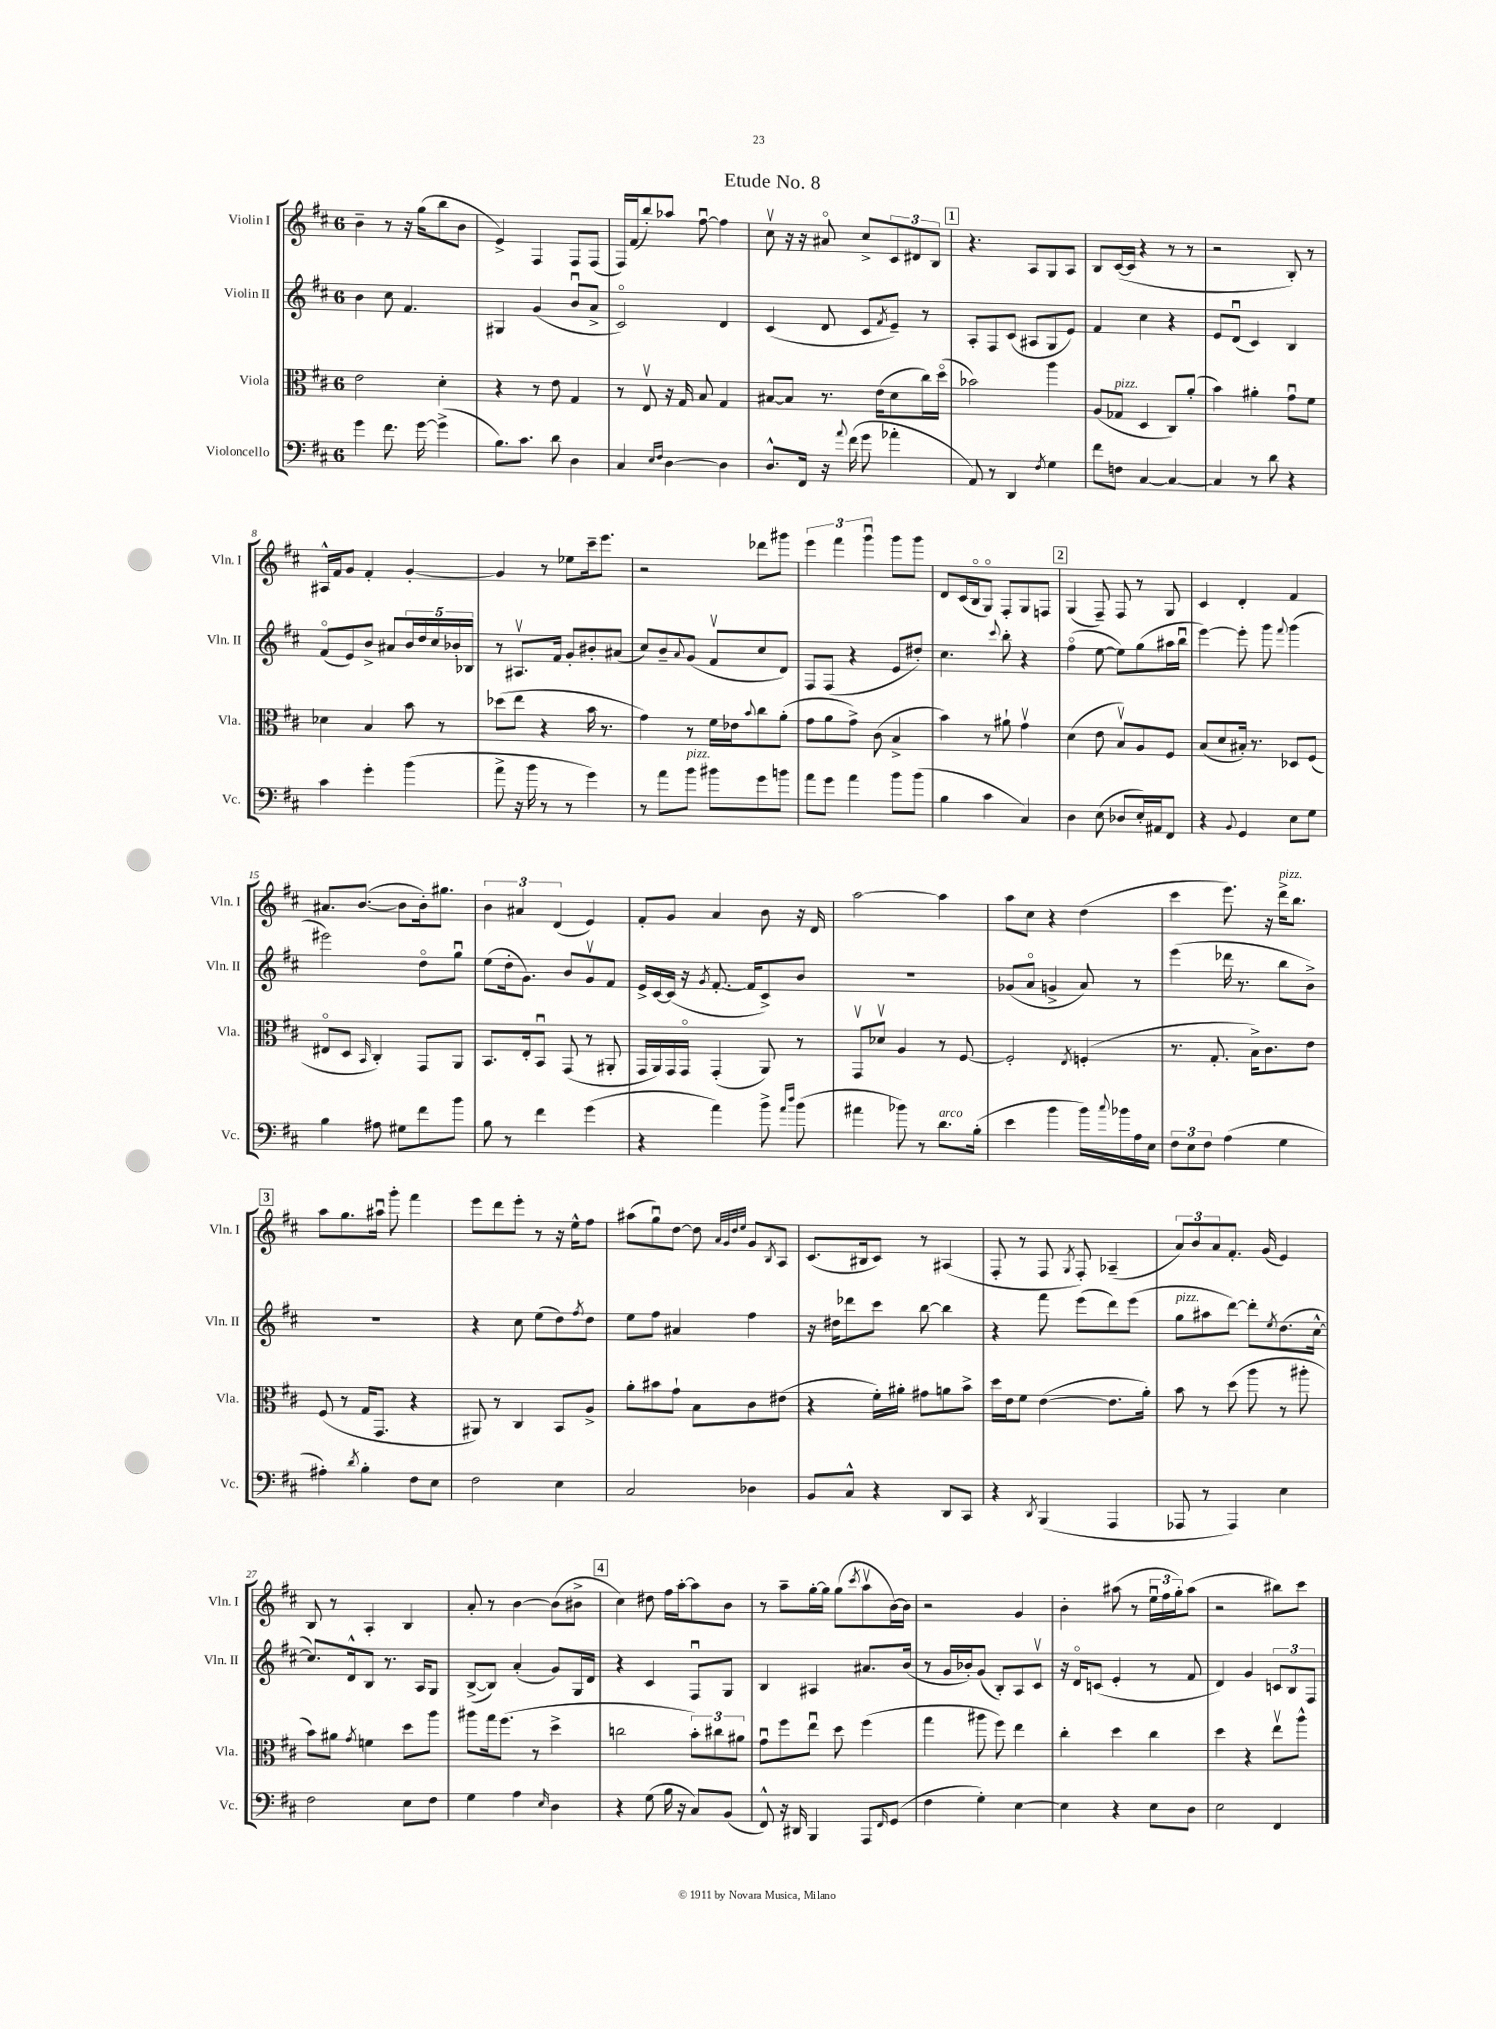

**kern	**kern	**kern	**kern
*part4	*part3	*part2	*part1
*staff4	*staff3	*staff2	*staff1
*I"Violoncello	*I"Viola	*I"Violin II	*I"Violin I
*I'Vc.	*I'Vla.	*I'Vln. II	*I'Vln. I
*clefF4	*clefC3	*clefG2	*clefG2
*k[f#c#]	*k[f#c#]	*k[f#c#]	*k[f#c#]
*M6/8	*M6/8	*M6/8	*M6/8
=1	=1	=1	=1
4g\	2e\	4b\	4b~\
8.f#\	.	8cc#\	8r
.	.	4.f#/	16r
[16g\	.	.	(16gg\KL
(4g^\]	4d'\	.	8bb\
.	.	.	8b\J
=2	=2	=2	=2
8.B\L)	4r	4G#X/	4e^/)
8.c#\J	.	.	.
.	8r	(4g/	4F#/
8d\	8e\	.	.
4D\	4G/	8bu/L	8F#/L
.	.	8a^/J	(8F#/J
=3	=3	=3	=3
4C#/	8r	2c#/)	16F#/LL)
.	.	.	(16f#/J
.	8Ev/	.	8bb'/)
16qqE/LL	.	.	.
16qqF#/JJ	.	.	.
[4D\	16r	.	8aa-X/J
.	16G/	.	.
.	8B/	.	[8ff#u\
4D\]	4G/	4d/	4ff#\]
=4	=4	=4	=4
8.D^^/L	[8B#X/L	(4c#/	8cc#v\
.	8B#/J]	.	16r
16FF#/Jk	.	.	16r
16r	8.r	8d/	8a#X/
8qqa/	.	.	.
(16f#\	.	.	.
8g\	.	8c#/L	8cc#^/L
.	(16e\KL	.	.
.	.	8qf#/	.
4a-X'\	8d\	8e~/J)	12c#/
.	.	.	12d#X/
.	16cc#\L)	8r	.
.	.	.	12B/J
.	(16dd\JJ	.	.
!!LO:REH:place=s1:t=1
=5	=5	=5	=5
8AA/)	2b-X\)	8A'/L	4.r
8r	.	8F#/	.
4DD/	.	(8c#/J	.
.	.	8A#X/L	8A/L
8qF#/	.	.	.
4G\	4aa\	8G/	8G/
.	.	8e/J)	8A/J
=6	=6	=6	=6
8f#\L	(8A/L	4f#/	8B/L
!	!LO:TX:a:i:t=pizz.	!	!
8Fn\J	8G-X/J	.	([16c#/L
.	.	.	16c#/JJ]
[4C#/	4D/	4cc#\	4r
4C#/_	8C#/L)	4r	8r
.	(8a'/J	.	8r
=7	=7	=7	=7
4C#/]	4b\)	8e/L	2r
.	.	(8du/J	.
8r	4a#X'\	4c#/)	.
8d\	.	.	.
4r	8gu\L	4B/	8B'/)
.	8f#\J	.	8r
!!LO:LB:g=z
=8	=8	=8	=8
4c#\	4d-X\	(8f#/L	16A#X^^/LL
.	.	.	16f#/J
.	.	8e/)	8g/J
4g'\	4B/	8b^/J	4f#'/
.	.	8a#X/L	.
(4b\	8b\	20b/L	[4g'/
.	.	20dd/	.
.	.	20cc#/	.
.	8r	.	.
.	.	20b-X'/	.
.	.	20B-X/JJ	.
=9	=9	=9	=9
8a^\	(8dd-X\L	8r	4g/]
16r	8ee\J	8.A#Xv/L	.
16b\	.	.	.
8r	4r	.	8r
.	.	16f#/Jk	.
8r	.	8g'/L	8ee-X\L
4g\)	16b\	8b#X'/	16ccc#~\k
.	8.r	.	8.eee\J
.	.	(8a#X/J	.
=10	=10	=10	=10
8r	4g\)	8cc#/L)	2r
8a\L	.	8b~/	.
.	.	8qqa/	.
!LO:TX:a:i:t=pizz.	!	!	!
8b\J	8r	(8g/J	.
8b#X\L	16f#\LL	8f#v/L	.
.	16e-X\J	.	.
.	8qqb/	.	.
8g\	8cc#\	8cc#/	8ddd-X\L
8bn\J	(8a'\J	8d/J)	8ggg#X\J
=11	=11	=11	=11
8a\L	8g\L	8F#/L	6eee\
8g\J	8a\	(8F#/J	.
.	.	.	6fff#\
4a\	8g^\J)	4r	.
.	.	.	6gggu\
.	(8c#\	.	.
8b\L	4B^/	8e/L	8ggg\L
(8b\J	.	8dd#X'/J)	8ggg\J
=12	=12	=12	=12
4B\	4b\)	4.cc#\	8d/L
.	.	.	(16c#/L
.	.	.	16B/J
4c#\	8r	.	8G/J)
.	.	8qqccc#/	.
.	8a#X`\	8bb'\	8F#'/L
4C#/)	4gv\	4r	8G/
.	.	.	8Fn/J
!!LO:REH:place=s1:t=2
=13	=13	=13	=13
4D\	(4d\	(4ff#\	(4G/
(8E\	8e\	[8ee\	8F#~/)
8D-X/L	8Bv/L)	8ee\L])	8F#/
16E'/L)	8A/	(8gg\	8r
16AA#X/J	.	.	.
8FF#/J	8F#/J	16aa#X\L	8G/
.	.	16bbu\JJ	.
=14	=14	=14	=14
4r	(8B/L	[4eee\)	4c#/
.	8d/	.	.
8qqBB/	.	.	.
4GG/	16B#X'/Jk)	8eee'\]	4d'/
.	8.r	.	.
.	.	8ggg\	.
.	.	8qqfff#/	.
8E\L	8D-X/L	(4ggg\	4f#/
8G\J	(8F#/J	.	.
!!LO:LB:g=z
=15	=15	=15	=15
4B\	8E#X/L	2eee#X\)	8.a#X/L
.	8D/J	.	.
.	.	.	([8.b/J
.	16qqBB/	.	.
8A#X\	4C#'/)	.	.
8G#X\L	.	.	8b\L]
8f#\	8GG/L	8dd\L	16b'\k)
.	.	.	8.gg#X\J
8b\J	8AA/J	8ggu\J	.
=16	=16	=16	=16
8B\	8.BB/L	(8ee\L	6b\
8r	.	16dd'\k	.
.	.	.	6a#X/
.	16E'/k	8.g\J)	.
4f#\	8BBu/J	.	.
.	.	.	(6d/
.	(8GG/	8b/L	.
(4g\	8r	8gv/	4e/)
.	8AA#X'/	8f#/J	.
=17	=17	=17	=17
4r	16GG/LL	16e^/LL	8f#'/L
.	16AA/)	[16c#/	.
.	16GG/	(16c#/JJ]	8g/J
.	16GG/JJ	16r	.
.	.	8qg/	.
4a\)	(4GG'/	[8.f#'/	4a/
.	.	16f#/KL]	.
8b^\	8AA/)	8c#^/)	8b\
16qqa/LL	.	.	.
16qqdd/JJ	.	.	.
(8b\	8r	8b/J	16r
.	.	.	16d/
=18	=18	=18	=18
4a#X\	8GGv/L	2.r	[2aa\
.	8d-Xv/J	.	.
8b-X\)	4A/	.	.
8r	.	.	.
!LO:TX:a:i:t=arco	!	!	!
8.d\L	8r	.	4aa\]
.	[8F#/	.	.
(16B'\Jk	.	.	.
=19	=19	=19	=19
4e\	2F#'/]	(8g-X/L	8aa\L
.	.	8a/J	8cc#\J
4b\	.	4gn^/	4r
.	8qE/	.	.
16b\LL)	(4Fn'/	8a/)	(4dd\
8qqcc#/	.	.	.
16b-X\	.	.	.
16A\	.	8r	.
16E\JJ	.	.	.
=20	=20	=20	=20
12F#\L	8.r	(4eee\	4ccc#\
12E\	.	.	.
12F#\J	.	.	.
.	8.G'/	.	.
(4A\	.	16ddd-X\	8.eee\)
.	.	8.r	.
.	16B^\KL)	.	.
.	8.c#\	.	16r
!	!	!	!LO:TX:a:i:t=pizz.
4G\	.	8bb\L	16ddd^\KL
.	.	.	8.bb\J
.	8e\J	8b^\J)	.
!!LO:LB:g=z
!!LO:REH:place=s1:t=3
=21	=21	=21	=21
4A#X'\)	(8F#/	2.r	8aa\L
.	8r	.	8.gg\
8qd/	.	.	.
4B'\	16G/KL	.	.
.	8.GG/J	.	16aa#Xu\Jk
.	.	.	8ggg'\
8F#\L	4r	.	4fff#\
8E\J	.	.	.
=22	=22	=22	=22
2F#\	8AA#X/)	4r	8eee\L
.	8r	.	8ddd\
.	4C#/	8cc#\	8eee'\J
.	.	(8ee\L	8r
4E\	8BB/L	8dd\)	16r
.	.	.	16ee^^\KL
.	.	8qff#/	.
.	8A^/J	8dd\J	8ff#\J
=23	=23	=23	=23
2C#/	8a'\L	8ee\L	(8aa#X\L
.	8b#X\	8ff#\J	8ggu\)
.	8g`\J	4a#X/	[8dd\J
.	8B\L	.	8dd\]
.	.	.	32qqa/LLL
.	.	.	32qqg/
.	.	.	32qqdd/
.	.	.	32qqee/JJJ
4D-X\	8c#\	4ff#\	8g/L
.	.	.	8qB/
.	(8e#X\J	.	8A/J
=24	=24	=24	=24
8BB/L	4r	16r	(8.c#/L
.	.	16dd#X\KL	.
8C#^^/J	.	8ddd-X\	.
.	.	.	16B#X/k
4r	16f#'\LL)	8ccc#\J	8c#/J)
.	16a#X'\JJ	.	.
.	8g#X\L	[8bb\	8r
8DD/L	8an\	4bb\]	(4A#X/
8CC#/J	8b^\J	.	.
=25	=25	=25	=25
4r	16dd\LL	4r	8F#'/
.	16e\J	.	.
.	8f#\J	.	8r
8qDD/	.	.	.
(4BBB/	([4e\	8fff#\	8F#/
.	.	.	8qG/
.	.	(8eee\L	8F#'/)
4AAA/	8.e\L]	8ddd\)	(4A-X~/
.	.	(8eee\J	.
.	16a'\Jk)	.	.
=26	=26	=26	=26
!	!	!LO:TX:a:i:t=pizz.	!
8AAA-X/	8b\	8gg\L	12a/L)
.	.	.	12b/
8r	8r	8aa#X\	.
.	.	.	12a/
4AAA-/)	(8dd\	[8ddd\J)	8.f#'/J
.	8aa\	8ddd'\L]	.
.	.	.	(16g/
.	.	8qee/	.
4E\	8r	(8.dd\	4e/)
.	8aa#X'\	.	.
.	.	[16cc#^^\Jk	.
!!LO:LB:g=z
=27	=27	=27	=27
2F#\	8b\L)	8.cc#/L])	8B/
.	8a#X\J	.	8r
.	.	16d^^/k	.
.	8qg/	.	.
.	4fn\	8B/J	4A'/
.	.	8.r	.
8E\L	8dd\L	.	4B/
.	.	16A/KL	.
8F#\J	8aa\J	8G/J	.
=28	=28	=28	=28
4G\	8aa#X\L	([8B^/L	8a'/
.	16gg\k	8B/J])	8r
.	(8.ff#\J	.	.
4A\	.	(4a'/	[4b\
.	8r	.	.
16qqE/	.	.	.
4D\	4dd^\	8g/L)	(8b\L]
.	.	16G/L	8b#X^\J
.	.	16d/JJ	.
!!LO:REH:place=s1:t=4
=29	=29	=29	=29
4r	2ccn\	4r	4cc#\)
(8G\	.	4c#/	8dd#X\
16B\	.	.	16ff#\LL
16r	.	.	[16aa'\J
8C#/L)	12b'\L)	8F#u/L	8aa\]
.	12cc#X\	.	.
(8BB/J	.	8G/J	8b\J
.	12a#X\J	.	.
=30	=30	=30	=30
8FF#^^/)	8gu\L	4B/	8r
16r	8ff#\	.	8aa~\L
16DD#X/	.	.	.
4BBB/	8eeu\J	4A#X/	[16gg'\L
.	.	.	16gg\JJ]
.	8dd\	.	(8gg\L
.	.	.	8qccc#/
8AAA/L	(4ff#\	8.a#X/L	8aav\
16qqFF#/	.	.	.
(8GG/J	.	.	[16b\L)
.	.	(16b/Jk	16b\JJ]
=31	=31	=31	=31
4F#\	4gg\	8r	2r
.	.	16g/LL	.
.	.	16b-X'/J)	.
4G'\)	8aa#X\	(8g/J	.
.	8ff#\)	8B'/L)	.
[4E\	4ee\	8A/	4g/
.	.	8c#v/J	.
=32	=32	=32	=32
4E\]	4cc#'\	16r	4b'\
.	.	16d/KL	.
.	.	(8cn/J	.
4r	4dd\	4e'/	(8aa#X\
.	.	.	8r
8E\L	4cc#\	8r	24eeu\LL
.	.	.	24ff#\
.	.	.	24gg'\J)
8D\J	.	8f#/	(8aa#\J
=33	=33	=33	=33
2E\	4dd\	4d/)	2r
.	4r	4g/	.
4FF#/	8eev\L	12cn/L	8bb#X\L)
.	.	12B/	.
.	8aa^^\J	.	8ccc#\J
.	.	12F#/J	.
==	==	==	==
*-	*-	*-	*-
